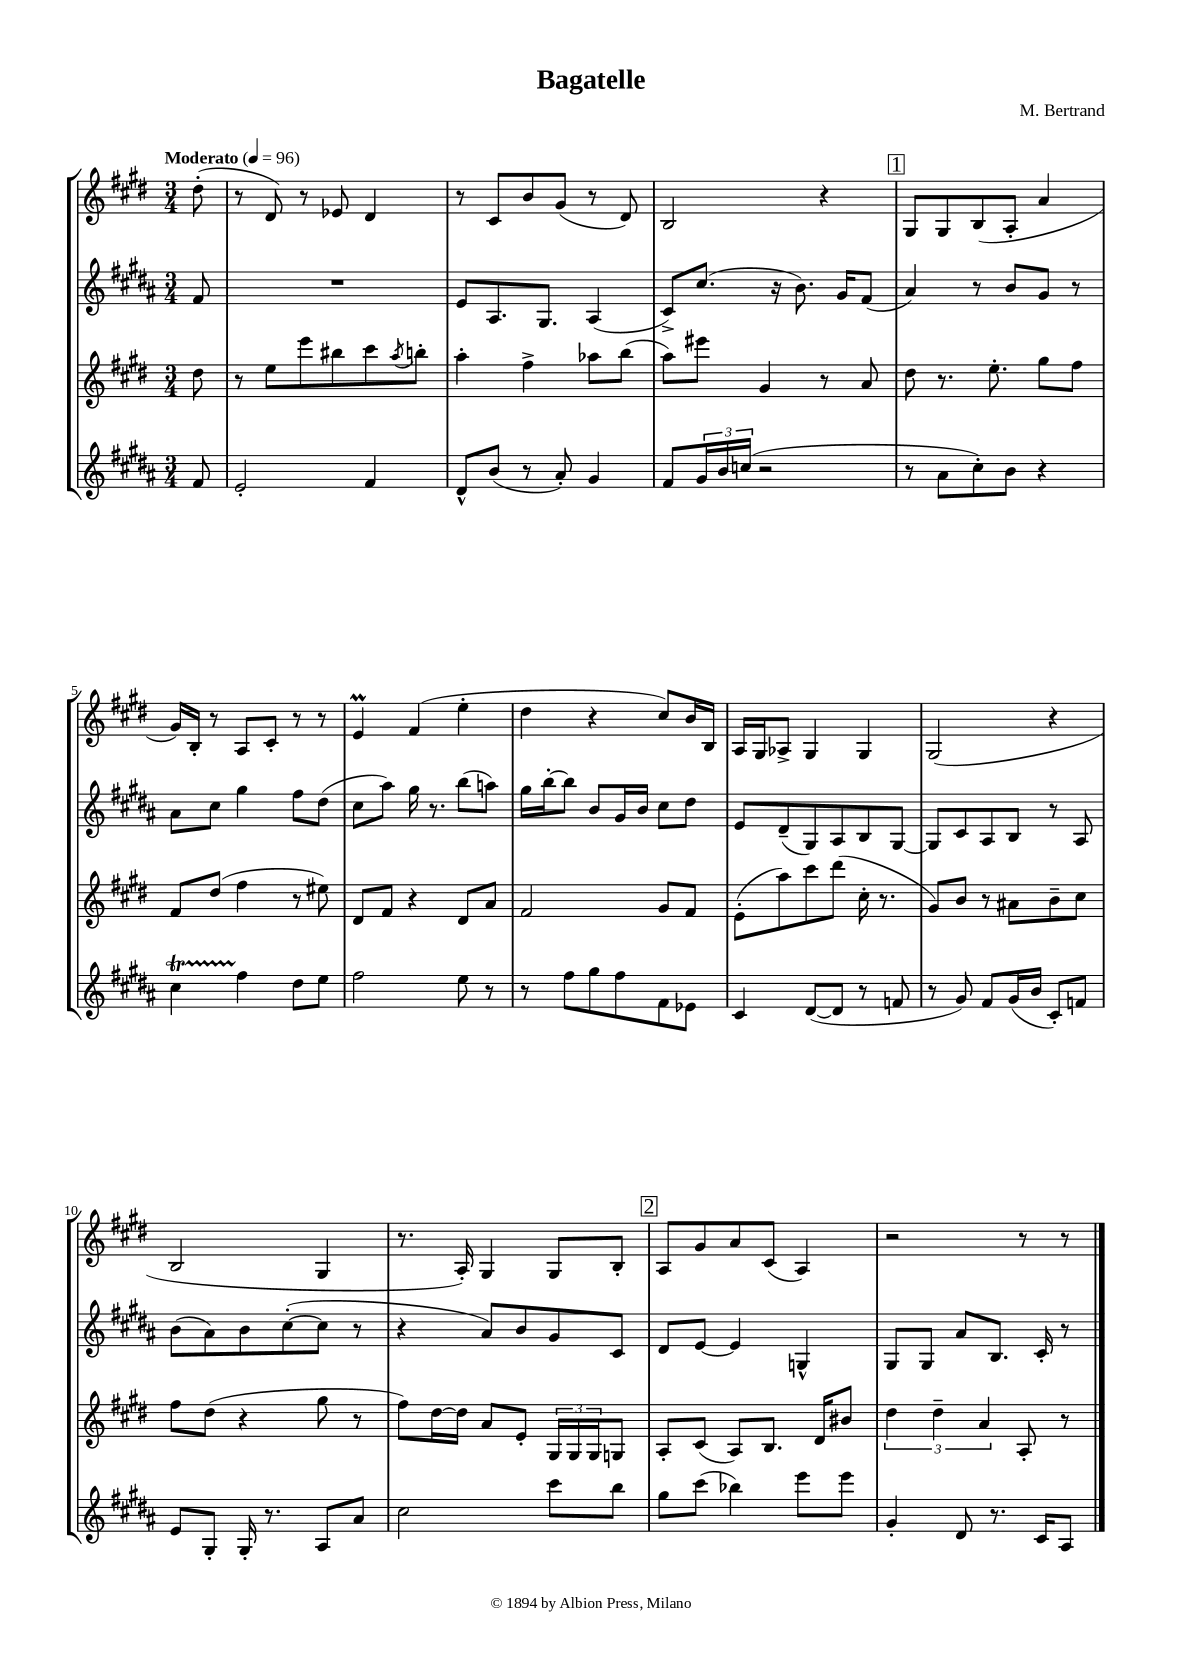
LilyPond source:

\header { title = "Bagatelle" composer = "M. Bertrand" }
<<
\new StaffGroup <<
\new Staff = "s0" {
    \clef treble \key e \major \numericTimeSignature \time 3/4 \partial 8 \tempo "Moderato" 4 = 96
    dis''8-.( |
    r8 dis'8) r8 ees'8 dis'4 |
    r8 cis'8 b'8 gis'8( r8 dis'8) |
    b2 r4 |
    \mark \markup { \box "1" } gis8 gis8 b8( a8-. a'4 |
    gis'16) b16-. r8 a8 cis'8-. r8 r8 |
    e'4\prall fis'4( e''4-. |
    dis''4 r4 cis''8) b'16 b16 |
    a16 gis16 aes8-> gis4 gis4 |
    gis2( r4 |
    b2 gis4 |
    r8. a16-.) gis4 gis8 b8-. |
    \mark \markup { \box "2" } a8 gis'8 a'8 cis'8( a4) |
    r2 r8 r8 \bar "|." |
}
\new Staff = "s1" {
    \clef treble \key b \major \numericTimeSignature \time 3/4 \partial 8
    fis'8 |
    R2. |
    e'8 ais8. gis8. ais4( |
    cis'8->) cis''8.( r16 b'8.) gis'16 fis'8( |
    \mark \markup { \box "1" } ais'4) r8 b'8 gis'8 r8 |
    ais'8 cis''8 gis''4 fis''8 dis''8( |
    cis''8 ais''8) gis''16 r8. b''8( a''8) |
    gis''16 b''16~-. b''8 b'8 gis'16 b'16 cis''8 dis''8 |
    e'8 dis'8--( gis8) ais8 b8 gis8~ |
    gis8 cis'8 ais8 b8 r8 ais8 |
    b'8( ais'8) b'8 cis''8~-.( cis''8 r8 |
    r4 ais'8) b'8 gis'8 cis'8 |
    \mark \markup { \box "2" } dis'8 e'8~ e'4 g4-^ |
    gis8 gis8 ais'8 b8. cis'16-. r8 \bar "|." |
}
\new Staff = "s2" {
    \clef treble \key e \major \numericTimeSignature \time 3/4 \partial 8
    dis''8 |
    r8 e''8 e'''8 bis''8 cis'''8 \acciaccatura { a''8 } b''8-. |
    a''4-. fis''4-> aes''8 b''8( |
    a''8) eis'''8 gis'4 r8 a'8 |
    \mark \markup { \box "1" } dis''8 r8. e''8.-. gis''8 fis''8 |
    fis'8 dis''8( fis''4 r8 eis''8) |
    dis'8 fis'8 r4 dis'8 a'8 |
    fis'2 gis'8 fis'8 |
    e'8-.( a''8) cis'''8 dis'''8( cis''16-. r8. |
    gis'8) b'8 r8 ais'8 b'8-- cis''8 |
    fis''8 dis''8( r4 gis''8 r8 |
    fis''8) dis''16~ dis''16 a'8 e'8-. \tuplet 3/2 { gis16 gis16 gis16 } g8 |
    \mark \markup { \box "2" } a8-. cis'8( a8) b8. dis'16 bis'8 |
    \tuplet 3/2 { dis''4 dis''4-- a'4 } a8-. r8 \bar "|." |
}
\new Staff = "s3" {
    \clef treble \key b \major \numericTimeSignature \time 3/4 \partial 8
    fis'8 |
    e'2-. fis'4 |
    dis'8-^ b'8( r8 ais'8-.) gis'4 |
    fis'8 \tuplet 3/2 { gis'16 b'16 c''16( } r2 |
    \mark \markup { \box "1" } r8 ais'8 cis''8-.) b'8 r4 |
    cis''4\startTrillSpan fis''4\stopTrillSpan dis''8 e''8 |
    fis''2 e''8 r8 |
    r8 fis''8 gis''8 fis''8 fis'8 ees'8 |
    cis'4 dis'8~( dis'8 r8 f'8 |
    r8 gis'8) fis'8 gis'16( b'16 cis'8-.) f'8 |
    e'8 gis8-. gis16-. r8. ais8 ais'8 |
    cis''2 cis'''8 b''8 |
    \mark \markup { \box "2" } gis''8 cis'''8( bes''4) e'''8 e'''8 |
    gis'4-. dis'8 r8. cis'16 ais8 \bar "|." |
}
>>
>>
